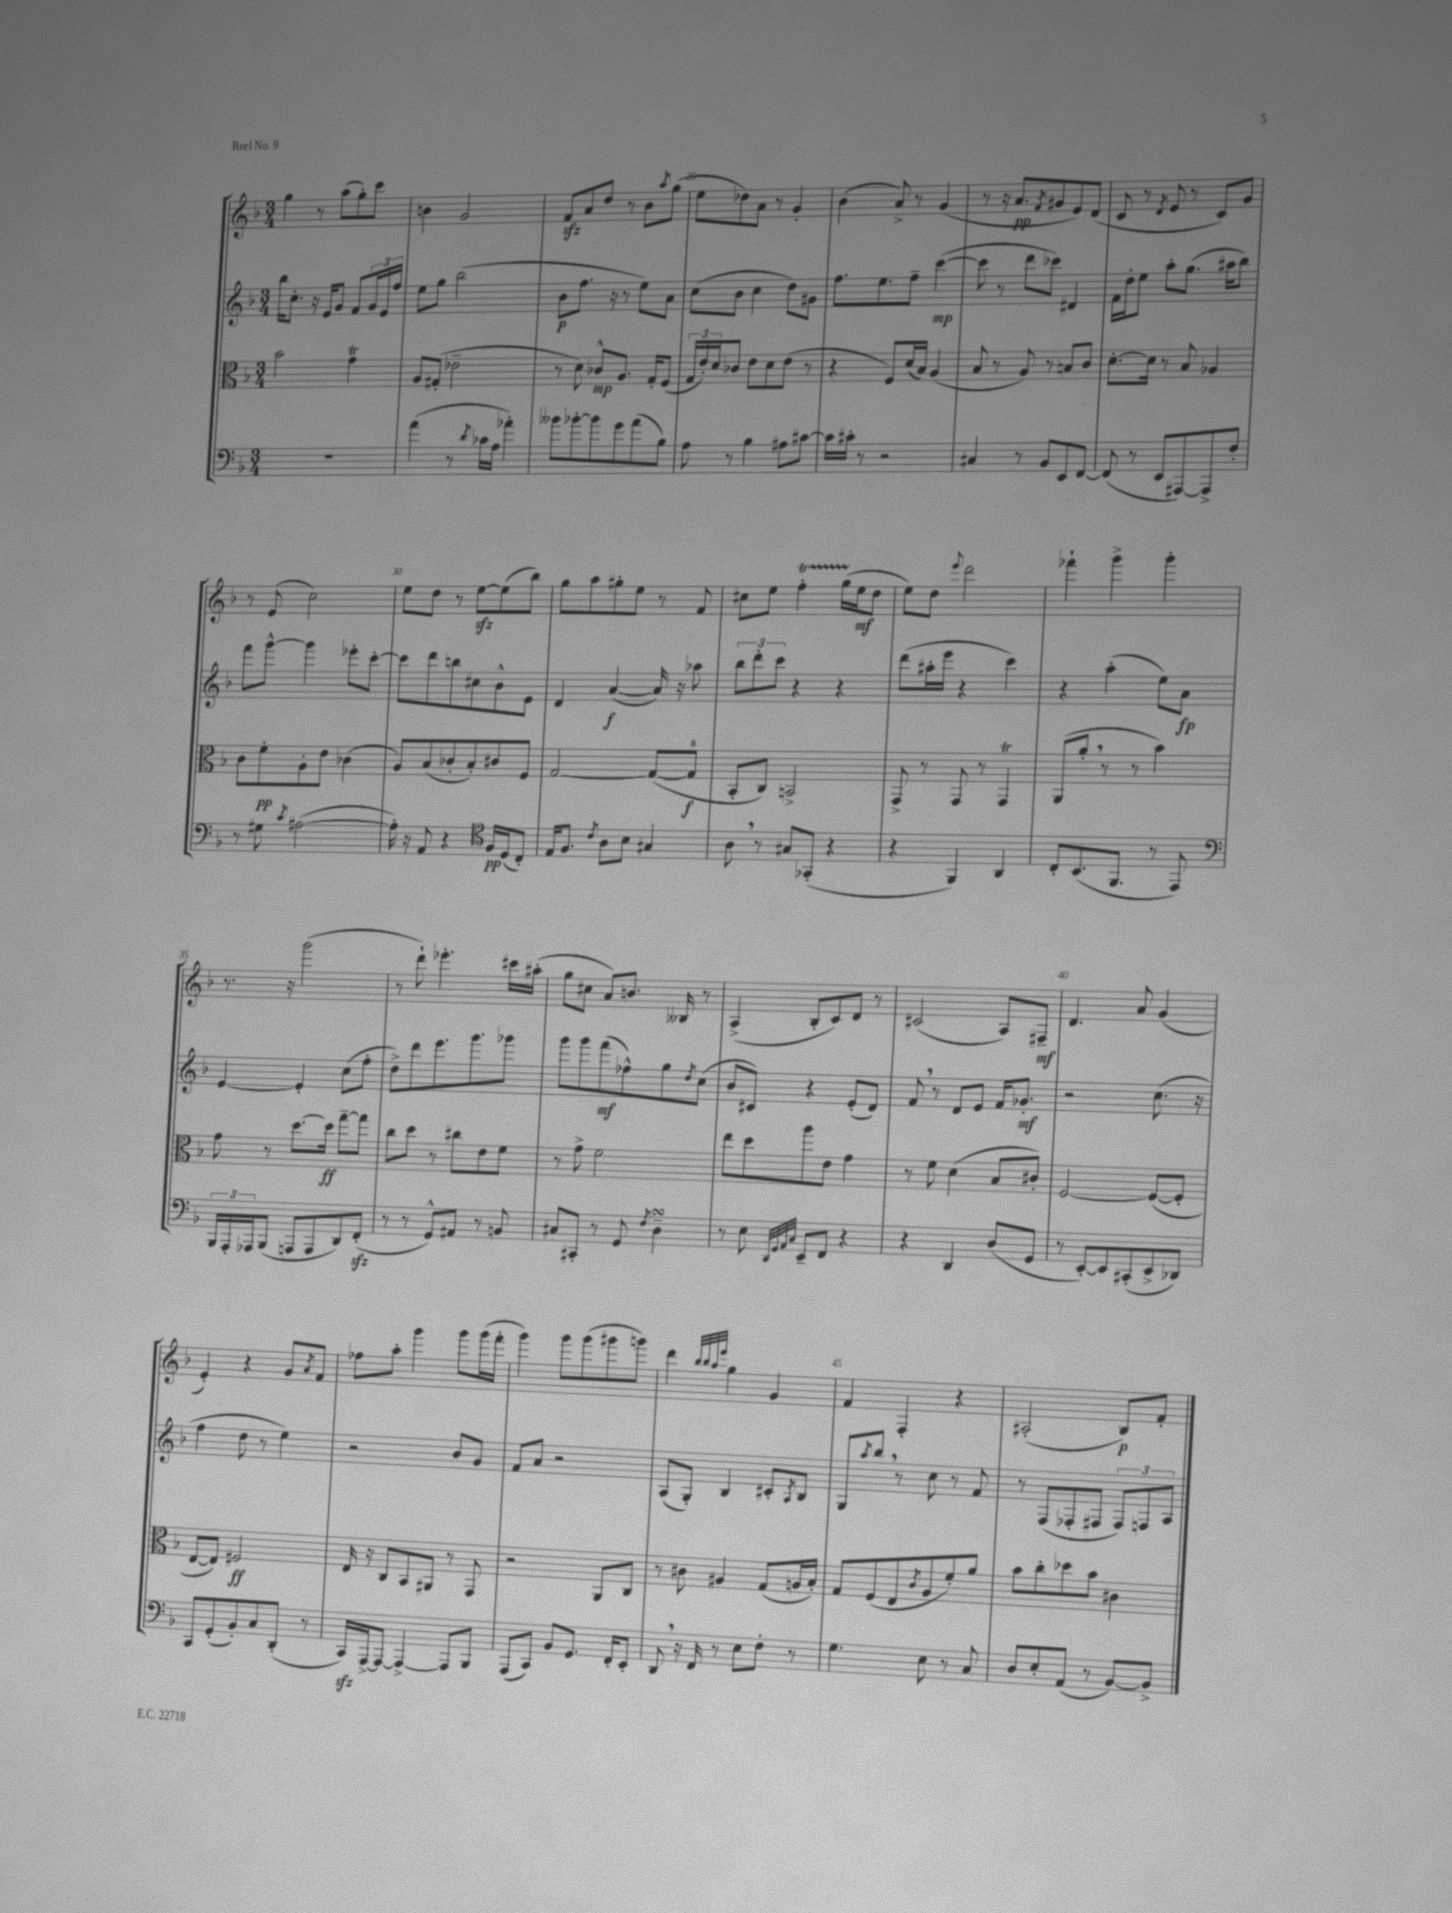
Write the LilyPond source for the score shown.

<<
\new StaffGroup <<
\new Staff = "s0" {
    \clef treble \key f \major \numericTimeSignature \time 3/4
    g''4 r8 a''8( g''8-.) c'''8 |
    b'4 g'2 |
    f'8\sfz a'8 d''8 r8 bes'8 \acciaccatura { a''8 } g''8( |
    e''8 des''8) a'8 r8 g'4-. |
    bes'4( a'8->) r8 g'4( |
    r8 r16 a'8.\pp \acciaccatura { f'8 } gis'8 e'8) d'8( |
    c'8 r8 \acciaccatura { d'8 } e'8 r8 c'8) g'8 |
    r8 e'8( c''2) |
    e''8 d''8 r8 e''8~\sfz e''8( bes''8) |
    g''8 a''8 gis''8-. e''8 r8 f'8 |
    cis''8 e''8 f''4-.\startTrillSpan g''16( e''16\stopTrillSpan\mf d''8 |
    e''8) d''8 \appoggiatura { e'''8 } d'''2 |
    fes'''4-! g'''4-> g'''4-. |
    r8. r16 g'''2( |
    r8 d'''8-!) ees'''4.-. cis'''16 ais''16-.( |
    g''8 cis''8 a'8) b'8. beses16 r8 |
    a4->( bes8-. c'8) d'8 r8 |
    cis'2( a8) fis8--\mf |
    d'4. a'8 g'4( |
    e'4-.) r4 g'8 \acciaccatura { a'8 } f'8 |
    fes''8 a''8-. g'''4 g'''8 g'''16( f'''16-. |
    g'''4) g'''8 g'''8( gis'''8 g'''8) |
    d'''4 \grace { bes''32 bes''32 a''32 e'''32 } g''4 g'4 |
    f'4 f4-. r4 |
    ais2-.( bes8\p) f'8-. \bar "|." |
}
\new Staff = "s1" {
    \clef treble \key f \major \numericTimeSignature \time 3/4
    bes''16 c''8.-. r16 e'16 g'8 f'8 \tuplet 3/2 { g'16 e'16 f''16 } |
    e''8 g''8 bes''2( |
    bes'8\p f''8. r16 r8 e''8) a'8 |
    c''8( bes'8 c''4 d''8) gis'8 |
    f''8. e''8. f''8-- c'''4~\mp( |
    c'''8 r8 d'''8 ces'''8) dis'4 |
    f'16 d''16-. e''8 a''8-. g''8.( ais''16 bes''8) |
    f'''8 g'''8~-^ g'''4 ees'''8-. c'''8~-. |
    c'''8 d'''8 b''8 cis''8 bes'8-^ e'8 |
    d'4 a'4~\f( a'16) r16 aes''8 |
    \tuplet 3/2 { bes''8 d'''8-. c'''8 } r4 r4 |
    d'''8( ais''16-. e'''16 r4 c'''4) |
    r4 a''4-.( e''8) a'8\fp |
    e'4~ e'4-. c''8( f''8-. |
    d''8->) d'''8 e'''8. g'''8. ges'''8 |
    g'''8 g'''8 f'''8\mf( fes''8-^) g''8 \acciaccatura { d''8 } c''8( |
    bes'8 cis'8) r4 e'8-.( d'8) |
    f'8 \breathe r8 d'8 e'8 f'16 ges'8.-.\mf |
    r2 c''8.( r16 |
    f''4 d''8 r8 e''4) |
    r2 bes'8 g'8 |
    f'8 a'8 r2 |
    a8( g8-.) bes4 cis'8-. \acciaccatura { a8 } bes8 |
    g8 \acciaccatura { a''8 } bes''8 \breathe r8 c''8 r8 f'8 |
    r8 f8( fes8-. fis8 \tuplet 3/2 { fis8) f8 a8 } \bar "|." |
}
\new Staff = "s2" {
    \clef alto \key f \major \numericTimeSignature \time 3/4
    bes'2 g'4\trill |
    a8 gis8-.( ees'2-- |
    r8 d'8) ces'8-^\mp a8. g16-. f8( |
    \tuplet 3/2 { g16 e'16-.) d'16 } ces'8 e'8 d'8 e'8( r8 |
    r4 f8) d'16( bes16) a4( |
    bes8 r8 a8) r8 b8 c'8 |
    d'8.~-. d'16 r8 bes8 aes4 |
    c'8 f'8-.\pp a8-. e'8 ces'4( |
    a8) bes8( ces'8-. bes8-.) cis'8 f8 |
    g2~ g8~( g8-0\f |
    bes,8-. c8) b,2-> |
    g,8-> r8 g,8 r8 g,4\trill |
    a,8( a'8-. \breathe r8 r8 bes'4) |
    g'8 r8 d''8.~ d''16\ff g''8~-- g''8 |
    c''8 d''8 r8 cis''8 e'8 f'8 |
    r8 g'8-> f'2 |
    e''8 d''8 a''8 e'8 g'4 |
    r8 f'8 d'4( bes8 cis'8-.) |
    f2~ f8~( f8-. |
    e8~ e8) fis2\ff |
    e16 r16 c8 bes,8 ais,8 r8 g,8 |
    r2 a,8 c8 |
    r8 cis'8 ais4 g8( a16 bes16-.) |
    g8 f8( e8 \acciaccatura { c'8 } a8 f'8-.) a'8 |
    bes'8 c''8-. des''8 bes'8 cis'4 \bar "|." |
}
\new Staff = "s3" {
    \clef bass \key f \major \numericTimeSignature \time 3/4
    R2. |
    a'4( r8 \acciaccatura { d'8 } ces'16 a16 aes'4-.) |
    beses'8 bes'8~-. bes'8 g'8 a'8( bes8) |
    a8 r8 bes4 ais8 cis'8~ |
    cis'16 cis'16-. r8 r2 |
    cis4 r8 bes,8 e,8 f,8~ |
    f,8( r8 e,8 ais,,8~) ais,,8-> f8-. |
    r8 gis8 \acciaccatura { c'8 } ais2~( |
    ais16-.) r16 a,8 r4 \clef tenor f16\pp d16( c8-.) |
    e16 f8. \acciaccatura { c'8 } a8 bes8 gis4 |
    a8 \breathe r8 gis8 ges,8-.( r4 |
    r4 f,4) a,4 |
    c8-. bes,8.( f,8. r8 e,8) |
    \clef bass \tuplet 3/2 { bes,,16 a,,16-. aes,,16 } bes,,8( a,,8 a,,8 d,8) f,8-.\sfz( |
    r8 r8 g,8-^) ais,8 r8 b,8 |
    cis8 cis,8-. r8 g,8 \acciaccatura { f8 } d4--\turn |
    r8 e8 \grace { d,32 g,32 a,32 c32 } e,8-- f,8 r4 |
    r4 d,4 d8( g,8 |
    r8 e,8~-.) e,8 cis,8-.( e,8-> des,8) |
    c,8 g,8-.( bes,8-.) c8 d,8-.( r8 |
    c,16\sfz) a,,16~-> a,,8~ a,,4~-> a,,8 bes,,8 |
    a,,8( c,8) bes,8 g,8. f,16-. e,8-. |
    d,8 \breathe r16 f,16 r8 e8 f8-. r8 |
    g4. e8 r8 c8 |
    d8 e8-. a,8( r8 bes,8~) bes,8-> \bar "|." |
}
>>
>>
\layout { \context { \Score currentBarNumber = #22 \override BarNumber.break-visibility = ##(#f #t #t) barNumberVisibility = #(every-nth-bar-number-visible 5) } }
